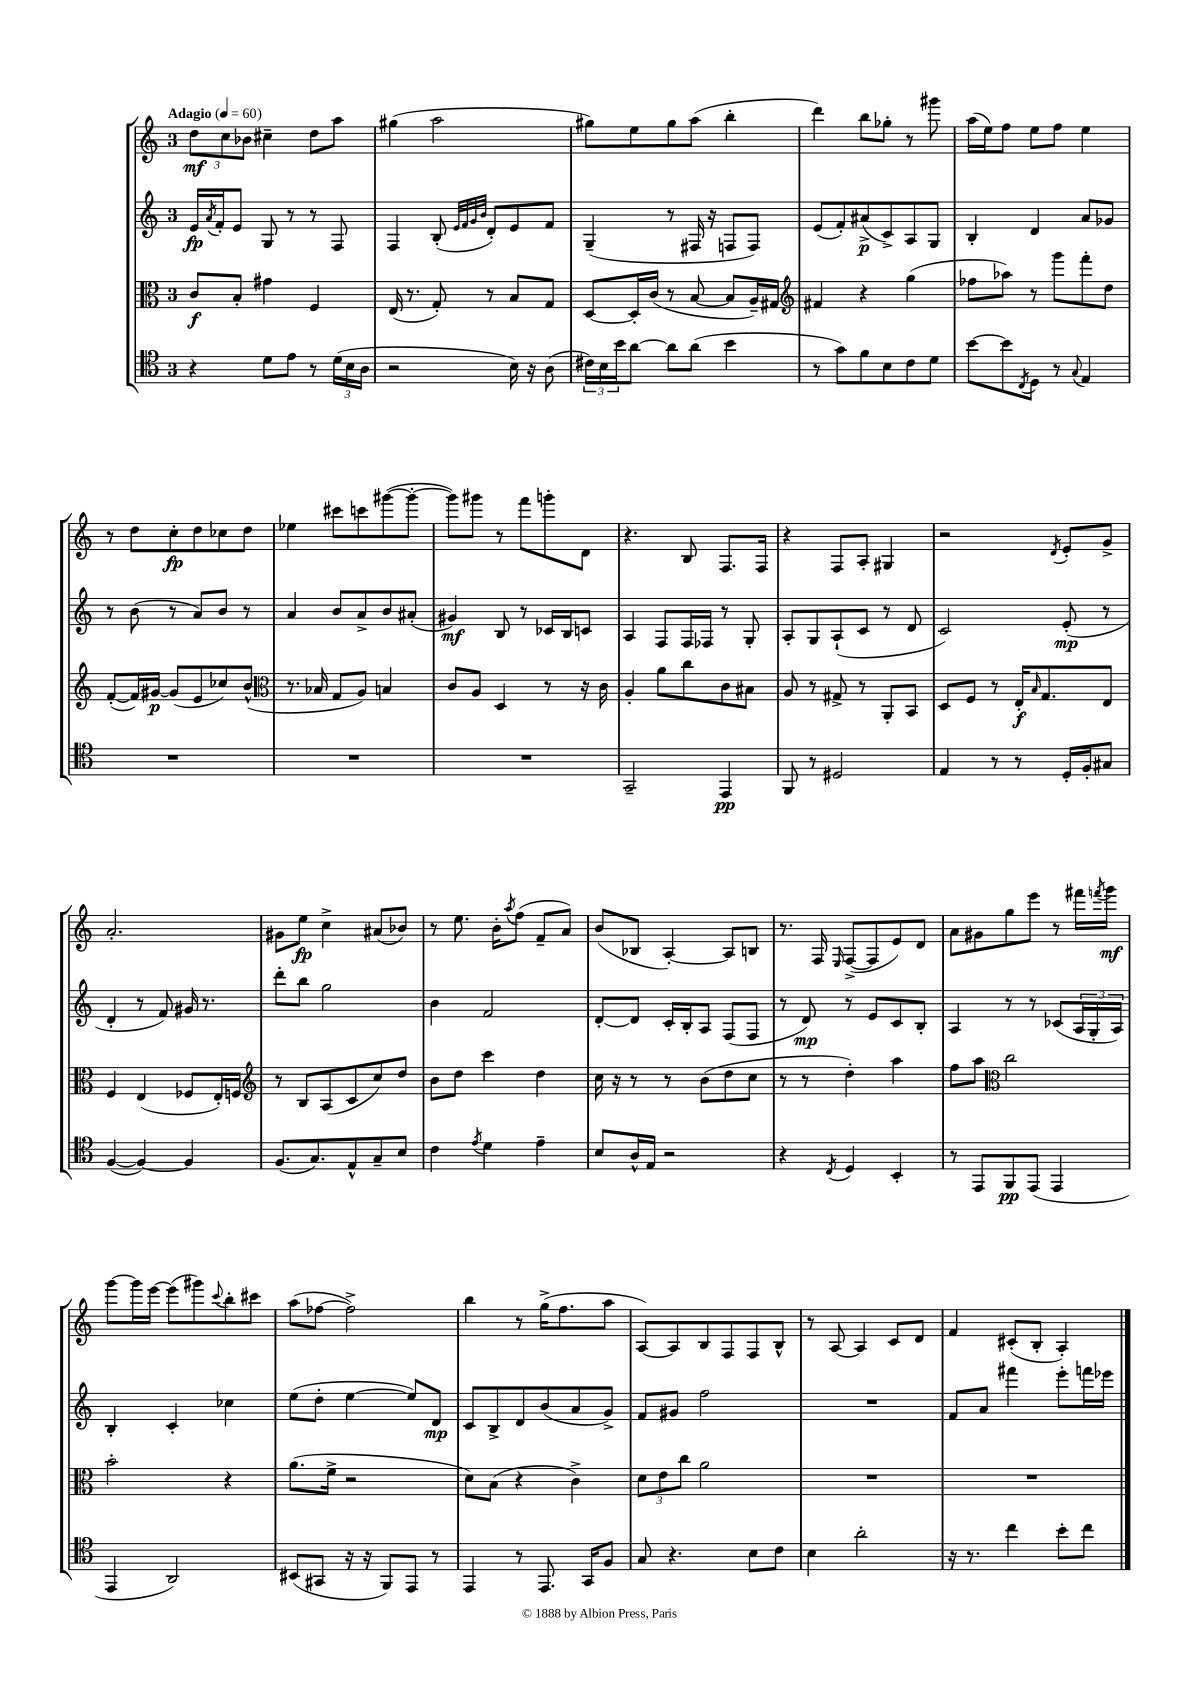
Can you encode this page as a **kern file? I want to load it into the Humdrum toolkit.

**kern	**kern	**kern	**kern
*staff4	*staff3	*staff2	*staff1
*clefC4	*clefC3	*clefG2	*clefG2
*k[]	*k[]	*k[]	*k[]
*M3/4	*M3/4	*M3/4	*M3/4
*MM60	*MM60	*MM60	*MM60
4r	8c	16e	12dd
.	.	8qa	.
.	.	16f'	.
.	.	.	12cc
.	8B'	8e	.
.	.	.	12b-
8d	4g#	8G	4cc#~
8e	.	8r	.
8r	4F	8r	8dd
(24d	.	8F	8aa
24B	.	.	.
24A	.	.	.
=	=	=	=
2r	(16E	4F	(4gg#
.	8.r	.	.
.	8G')	(8B'	2aa
.	.	32qqe	.
.	.	32qqf	.
.	.	32qqg	.
.	.	32qqb	.
.	8r	8d')	.
16B)	8B	8e	.
16r	.	.	.
(8A	8G	8f	.
=	=	=	=
24c#)	[8D	(4G~	8gg#)
24B	.	.	.
24b	.	.	.
[8a	16D']	.	8ee
.	(16c	.	.
8a]	8r	8r	8gg#
(8a	[8B	16F#	(8aa
.	.	16r	.
4b	8B]	8F	4bb'
.	16A~)	8F)	.
.	16G#	.	.
=	=	=	=
*	*clefG2	*	*
8r	4f#	(8e	4ddd)
8g)	.	8f')	.
8f	4r	(8a#^	8bb
8B	.	8c^)	8gg-'
8c	(4gg	8A	8r
8d	.	8G	8ggg#
=	=	=	=
[8b	8ff-	4B'	(16aa
.	.	.	16ee)
8b]	8aa-)	.	8ff
8qC	.	.	.
8D	8r	4d	8ee
8r	8ggg	.	8ff
8qqG	.	.	.
4E	8fff'	8a	4ee
.	8dd	8g-	.
=	=	=	=
2.r	([8f'	8r	8r
.	16f])	(8b	8dd
.	[16g#	.	.
.	(8g#]	8r	8cc'
.	8e	8a)	8dd
.	8cc-)	8b	8cc-
.	(8b^^	8r	8dd
=	=	=	=
*	*clefC3	*	*
2.r	8.r	4a	4ee-
.	16B-	.	.
.	8G	8b	8ccc#
.	8A)	8a^	8ccc
.	4B	8b	([8ggg#
.	.	(8a#'	8ggg#'_
=	=	=	=
2.r	8c	4g#)	8ggg#])
.	8A	.	8ggg#
.	4D	8B	8r
.	.	8r	8fff
.	8r	16c-	8ggg'
.	.	16B	.
.	16r	8c	8d
.	16c	.	.
=	=	=	=
2GG~	4A'	4A	4.r
.	8a	8F	.
.	8cc	16F	8B
.	.	16F-	.
4EE	8c	8r	8.F
.	8B#	8G'	.
.	.	.	16F
=	=	=	=
8FF	8A	8A'	4r
8r	8r	8G	.
2D#	8G#^	(8A`	8F
.	8r	8c	8A'
.	8AA'	8r	4G#
.	8BB	8d	.
=	=	=	=
4E	8D	2c)	2r
.	8F	.	.
8r	8r	.	.
8r	16E'	.	.
.	16qqB	.	.
.	8.G	.	.
.	.	.	8qd
16D'	.	(8e'	8e'
16F'	.	.	.
8G#	8E	8r	8g^
=	=	=	=
([4F	4F	4d'	2.a'
4F_)	(4E	8r	.
.	.	8f)	.
4F]	8F-	16g#	.
.	.	8.r	.
.	16E')	.	.
.	16F	.	.
=	=	=	=
*	*clefG2	*	*
(8.F	8r	8ddd'	8g#
.	8B	8bb	8ee
8.G)	.	.	.
.	(8A	2gg	4cc^
8E^^	8c	.	.
8G~	8cc)	.	(8a#
8B	8dd	.	8b-)
=	=	=	=
4c	8b	4b	8r
.	8dd	.	8.ee
8qe	.	.	.
4d	4ccc	2f	.
.	.	.	16b'
.	.	.	8qaa
.	.	.	(8ff
4e~	4dd	.	8f~
.	.	.	8a)
=	=	=	=
8B	16cc	[8d'	(8b
.	16r	.	.
16A^^	8r	8d]	8B-
16E	.	.	.
2r	8r	16c'	[4A')
.	.	16B'	.
.	(8b	8A	.
.	8dd	(8F	8A]
.	8cc	8F	8B
=	=	=	=
4r	8r	8r	8.r
.	8r	8d)	.
.	.	.	16F
8qC	.	.	16qqE
4D	4dd')	8r	([8F^
.	.	8e	8F]
4BB'	4aa	8c	8e)
.	.	8B'	8d
=	=	=	=
8r	8ff	4A	8a
8EE	8aa	.	8g#
*	*clefC3	*	*
8FF	2cc	8r	8gg
(8EE	.	8r	8eee
4EE	.	(8c-	8r
.	.	24A	16fff#
.	.	24G'	.
.	.	.	8qfff
.	.	.	16ggg
.	.	24A)	.
=	=	=	=
4EE	2b'	4B'	[8ggg
.	.	.	16ggg]
.	.	.	[16eee
2AA)	.	4c'	(8eee]
.	.	.	8ggg#)
.	.	.	8qqccc
.	4r	4cc-	8bb'
.	.	.	8ccc#
=	=	=	=
(8BB#	(8.a	(8ee	(8aa
8GG#	.	8dd'	[8ff-
.	16f^	.	.
16r	2r	[4ee	2ff-^])
16r	.	.	.
8FF)	.	.	.
8EE	.	8ee])	.
8r	.	8d	.
=	=	=	=
4EE	8d)	8c	4bb
.	(8B	8B^	.
8r	4r	8d	8r
8.EE	.	(8b	(16gg^
.	.	.	8.ff
.	4c^)	8a	.
16GG	.	.	.
8F	.	8g^)	8aa
=	=	=	=
8G	12d	8f	[8A)
.	12e	.	.
4.r	.	8g#	8A]
.	12cc	.	.
.	2a	2ff	8B
.	.	.	8F
8B	.	.	8F
8c	.	.	8B^^
=	=	=	=
4B	2.r	2.r	8r
.	.	.	[8A
2a'	.	.	4A]
.	.	.	8c
.	.	.	8d
=	=	=	=
16r	2.r	8f	4f
8.r	.	.	.
.	.	8a	.
4cc	.	4fff#	(8c#'
.	.	.	8B'
8b'	.	8eee'	4A')
8cc	.	16fff	.
.	.	16eee-	.
==	==	==	==
*-	*-	*-	*-
